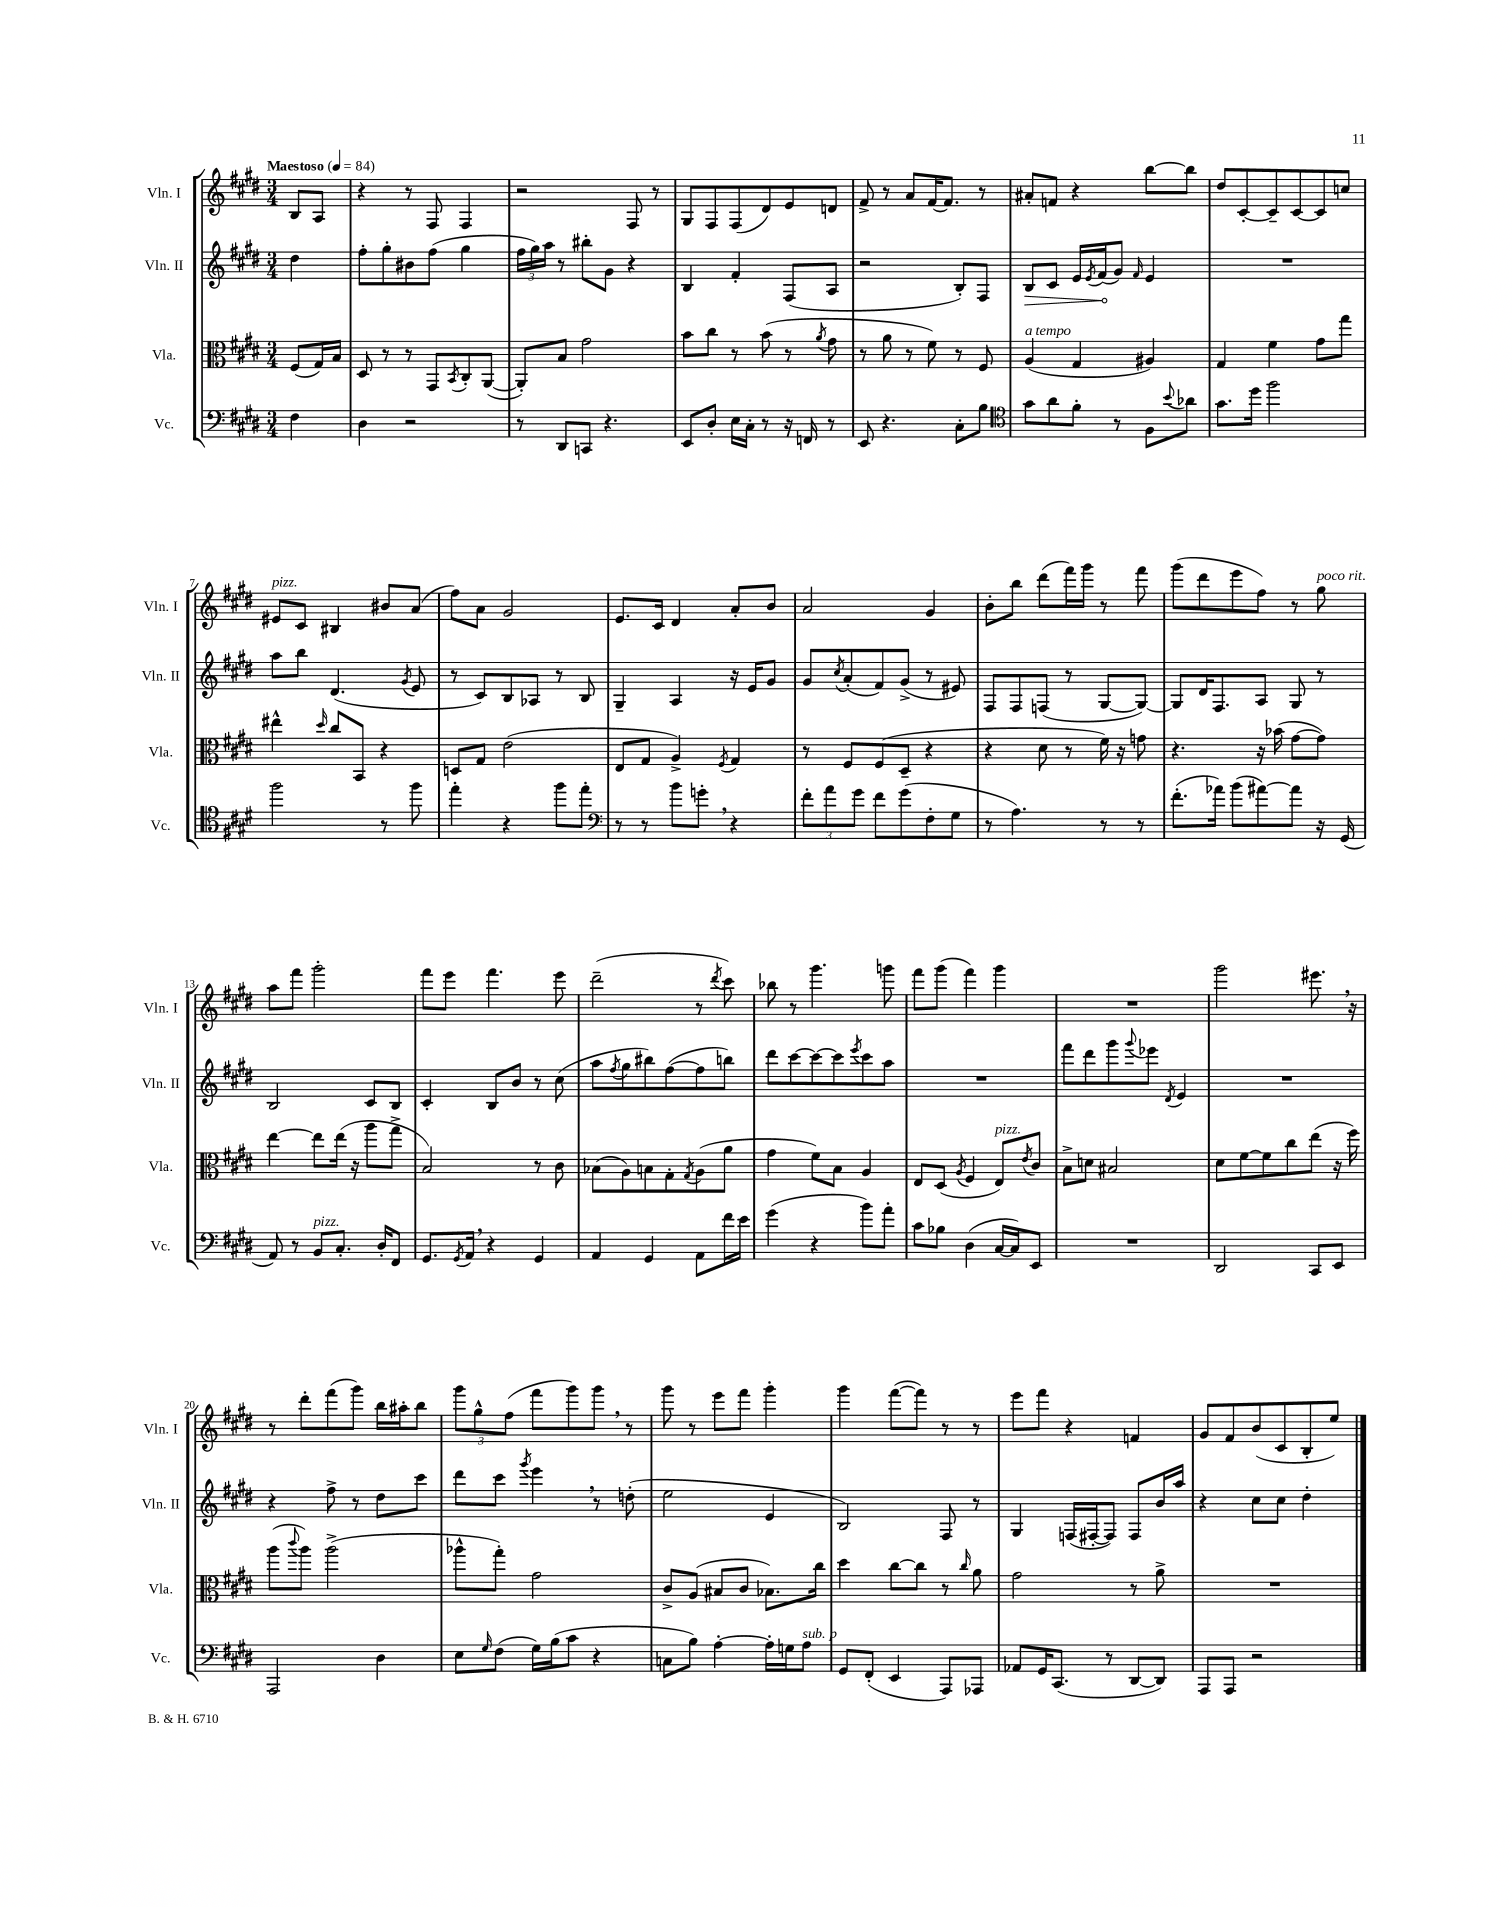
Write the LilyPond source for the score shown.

<<
\new StaffGroup <<
\new Staff = "s0" \with { instrumentName = "Vln. I" shortInstrumentName = "Vln. I" } {
    \clef treble \key e \major \numericTimeSignature \time 3/4 \partial 4 \tempo "Maestoso" 4 = 84
    b8 a8 |
    r4 r8 fis8 fis4 |
    r2 fis8 r8 |
    gis8 fis8 fis8( dis'8) e'8 d'8 |
    fis'8-> r8 a'8 fis'16~ fis'8. r8 |
    ais'8-. f'8 r4 b''8~ b''8 |
    dis''8 cis'8~-. cis'8-- cis'8~ cis'8 c''8 |
    eis'8^\markup { \italic "pizz." } cis'8 bis4 bis'8 a'8( |
    fis''8) a'8 gis'2 |
    e'8. cis'16 dis'4 a'8-. b'8 |
    a'2 gis'4 |
    b'8-. b''8 dis'''8( fis'''16) gis'''16 r8 fis'''8 |
    gis'''8( dis'''8 e'''8 fis''8) r8 gis''8^\markup { \italic "poco rit." } |
    a''8 fis'''8 gis'''2-. |
    fis'''8 e'''8 fis'''4. e'''8 |
    dis'''2--( r8 \acciaccatura { dis'''8 } cis'''8) |
    bes''8 r8 gis'''4. g'''8 |
    fis'''8 gis'''8( fis'''4) gis'''4 |
    R2. |
    gis'''2 eis'''8. \breathe r16 |
    r8 dis'''8-. fis'''8( gis'''8) b''16 ais''16-. b''8 |
    \tuplet 3/2 { gis'''8 gis''8-^ fis''8( } fis'''8 gis'''8) gis'''8 \breathe r8 |
    gis'''8 r8 e'''8 fis'''8 gis'''4-. |
    gis'''4 fis'''8~( fis'''8) r8 r8 |
    e'''8 fis'''8 r4 f'4 |
    gis'8 fis'8 b'8( cis'8 b8-. e''8) \bar "|." |
}
\new Staff = "s1" \with { instrumentName = "Vln. II" shortInstrumentName = "Vln. II" } {
    \clef treble \key e \major \numericTimeSignature \time 3/4 \partial 4
    dis''4 |
    fis''8-. gis''8-. bis'8 fis''8( gis''4 |
    \tuplet 3/2 { fis''16 gis''16) a''16 } r8 bis''8-. gis'8 r4 |
    b4 fis'4-. fis8( a8 |
    r2 b8-.) fis8 |
    \once \override Hairpin.circled-tip = ##t b8\> cis'8 e'16 \acciaccatura { e'8 } fis'16\!( gis'8) \grace { fis'16 } e'4 |
    R2. |
    a''8 b''8 dis'4.( \acciaccatura { gis'8 } e'8 |
    r8 cis'8) b8 aes8 r8 b8 |
    gis4-- a4 r16 e'16 gis'8 |
    gis'8 \acciaccatura { cis''8 } a'8-.( fis'8) gis'8->( r8 eis'8) |
    fis8 fis8 f8( r8 gis8~ gis8~) |
    gis8 dis'16 fis8. a8 gis8 r8 |
    b2 cis'8 b8 |
    cis'4-. b8 b'8 r8 cis''8( |
    a''8 \acciaccatura { fis''8 } gis''8 bis''8) fis''8~( fis''8 b''8) |
    dis'''8 cis'''8~ cis'''8~ cis'''8 \acciaccatura { e'''8 } cis'''8 a''8 |
    R2. |
    fis'''8 dis'''8 gis'''8 \appoggiatura { gis'''8 } ees'''8 \acciaccatura { dis'8 } e'4 |
    R2. |
    r4 fis''8-> r8 dis''8 cis'''8 |
    dis'''8 cis'''8 \acciaccatura { gis'''8 } e'''4 \breathe r8 d''8-.( |
    e''2 e'4 |
    b2) fis8 r8 |
    gis4 f16( fis16~-. fis8) fis8 b'16 a''16 |
    r4 cis''8 cis''8 dis''4-. \bar "|." |
}
\new Staff = "s2" \with { instrumentName = "Vla." shortInstrumentName = "Vla." } {
    \clef alto \key e \major \numericTimeSignature \time 3/4 \partial 4
    fis8( gis16) b16 |
    dis8 r8 r8 gis,8 \acciaccatura { b,8 } cis8-. a,8~( |
    a,8-.) b8 gis'2 |
    b'8 cis''8 r8 b'8( r8 \acciaccatura { a'8 } gis'8 |
    r8 a'8 r8 fis'8) r8 fis8 |
    a4^\markup { \italic "a tempo" }( gis4 ais4) |
    gis4 fis'4 gis'8 gis''8 |
    eis''4-^ \grace { dis''16 } cis''8 b,8 r4 |
    d8 gis8 e'2( |
    e8 gis8 a4->) \acciaccatura { fis8 } gis4 |
    r8 fis8 fis8( dis8-- r4 |
    r4 dis'8 r8 fis'16) r16 g'8 |
    r4. r16 bes'16( gis'8~ gis'8) |
    e''4~ e''8 e''16( r16 a''8 gis''8-> |
    b2) r8 cis'8 |
    bes8( a8) b8 gis8-. \acciaccatura { gis8 } a8( a'8 |
    gis'4 fis'8) b8 a4 |
    e8 dis8( \acciaccatura { a8 } fis4 e8^\markup { \italic "pizz." }) \acciaccatura { e'8 } cis'8 |
    b8-> d'8 bis2 |
    dis'8 fis'8~ fis'8 cis''8 e''8( r16 fis''16) |
    a''8( \appoggiatura { cis'''8 } a''8) a''2->( |
    aes''8-^ gis''8-.) gis'2 |
    cis'8-> a8( bis8 cis'8 bes8.) cis''16 |
    dis''4 cis''8~ cis''8 r8 \grace { cis''16 } a'8 |
    gis'2 r8 a'8-> |
    R2. \bar "|." |
}
\new Staff = "s3" \with { instrumentName = "Vc." shortInstrumentName = "Vc." } {
    \clef bass \key e \major \numericTimeSignature \time 3/4 \partial 4
    fis4 |
    dis4 r2 |
    r8 dis,8 c,8 r4. |
    e,8 dis8-. e16 cis16-. r8 r16 f,16 r8 |
    e,8 r4. cis8-. b8 |
    \clef tenor gis'8 a'8 fis'8-. r8 fis8 \appoggiatura { b'8 } aes'8 |
    gis'8. dis''16 fis''2 |
    fis''2 r8 fis''8 |
    e''4-. r4 fis''8 e''8-. |
    \clef bass r8 r8 b'8 g'8-. \breathe r4 |
    \tuplet 3/2 { fis'8-. a'8 gis'8 } fis'8 gis'8( fis8-. gis8 |
    r8 a4.) r8 r8 |
    fis'8.-.( aes'16) b'8( ais'8~) ais'8 r16 gis,16( |
    a,8) r8 b,8^\markup { \italic "pizz." } cis8.-. dis16-. fis,8 |
    gis,8. \acciaccatura { gis,8 } a,16 \breathe r4 gis,4 |
    a,4 gis,4 a,8 fis'16 e'16 |
    gis'4( r4 b'8) a'8-. |
    cis'8 bes8 dis4( cis16~ cis16) e,8 |
    R2. |
    dis,2 cis,8 e,8 |
    a,,2 dis4 |
    e8 \grace { gis16 } fis8( gis16) b16( cis'8 r4 |
    c8 b8) a4~-. a16-. g16 a8^\markup { \italic "sub. p" } |
    gis,8 fis,8-.( e,4 a,,8) aes,,8 |
    aes,8 gis,16 cis,8.( r8 dis,8~ dis,8) |
    a,,8 a,,8 r2 \bar "|." |
}
>>
>>
